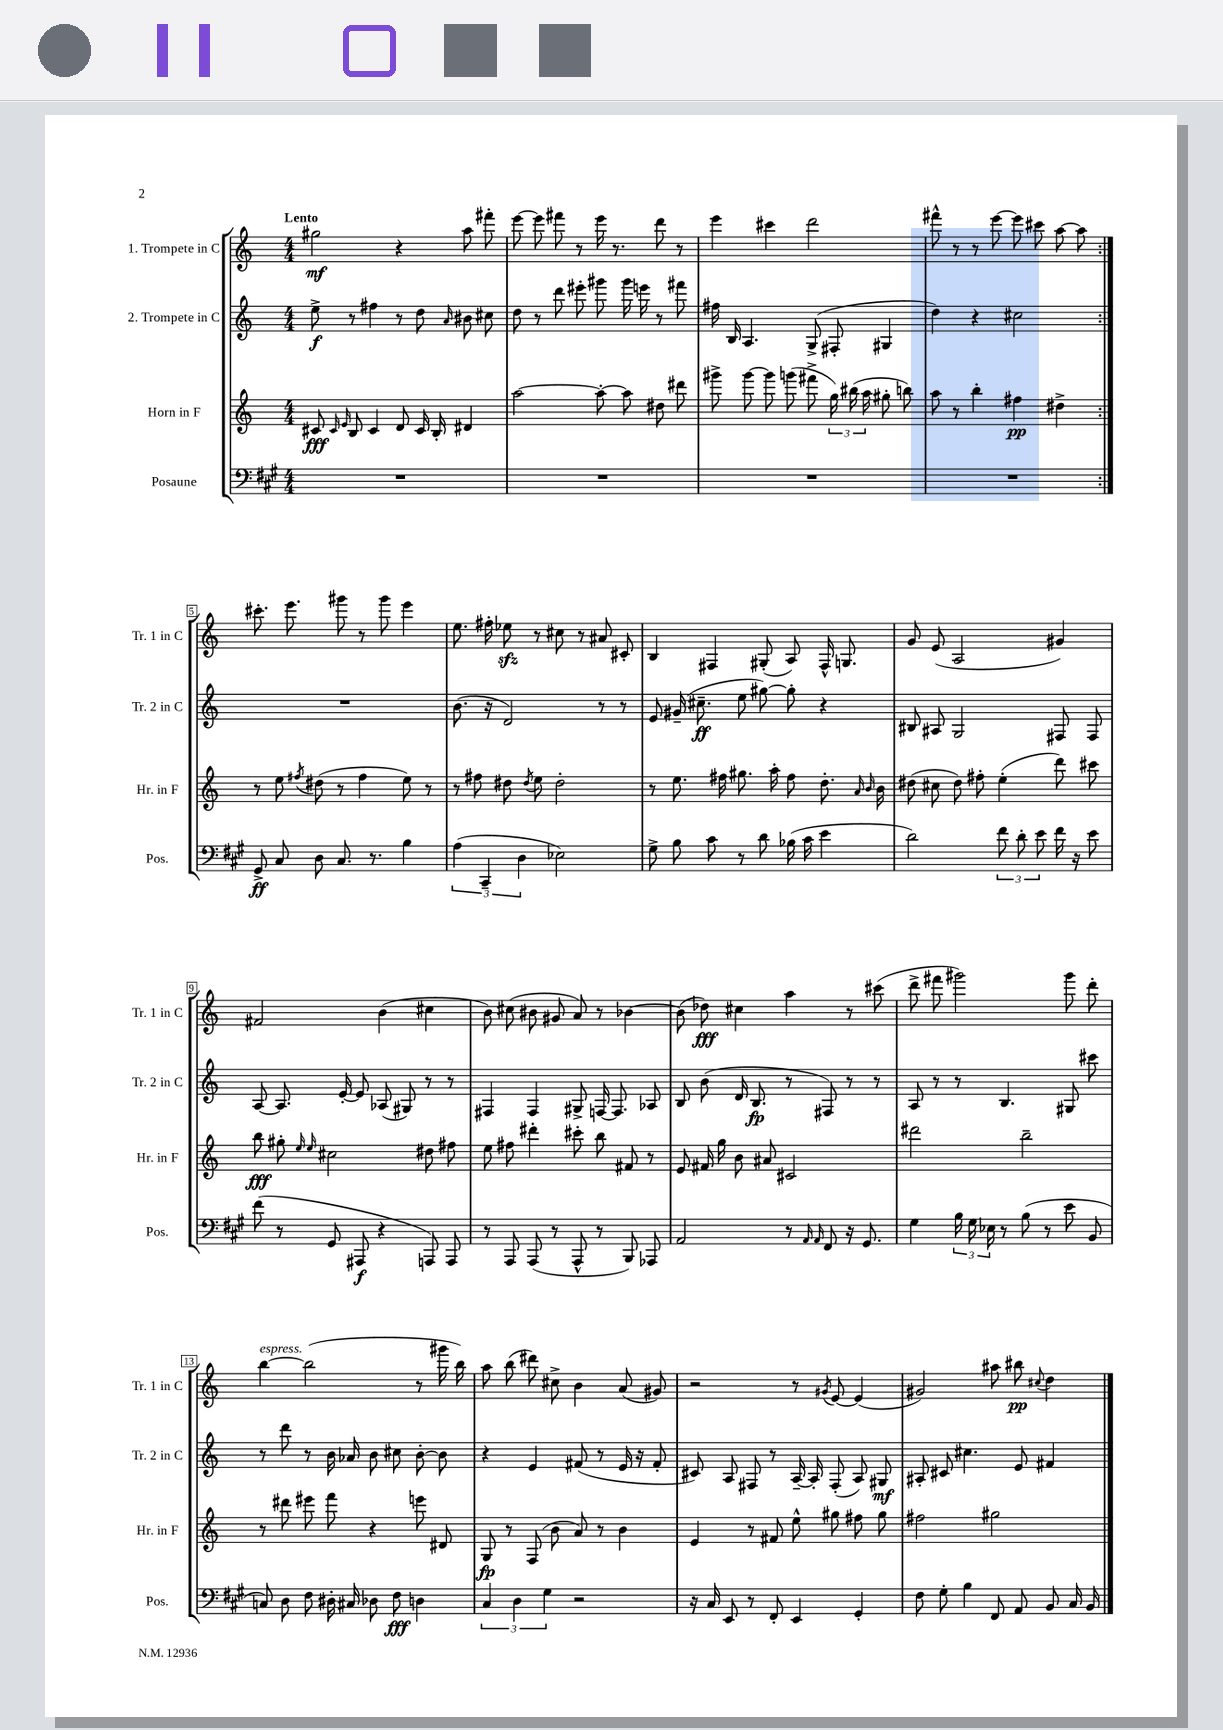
<<
\new StaffGroup <<
\new Staff = "s0" \with { instrumentName = "1. Trompete in C" shortInstrumentName = "Tr. 1 in C" } {
    \clef treble \key c \major \numericTimeSignature \time 4/4 \tempo "Lento"
    \autoBeamOff \repeat volta 2 { gis''2\mf r4 a''8 fis'''8-. |
    e'''8~ e'''8 fis'''8 r8 e'''16 r8. d'''8 r8 |
    e'''4 cis'''4 d'''2 |
    fis'''8-^ r8 r8 e'''8~ e'''8 cis'''8 a''8~ a''8 | }
    cis'''8.-. e'''8. gis'''8 r8 gis'''8 e'''4 |
    e''8. fis''16-. ees''8\sfz r8 cis''8 r8 ais'8 cis'8-. |
    b4 fis4 gis8-.( a8) fis16-^ g8. |
    g'8 e'8( a2 gis'4) |
    fis'2 b'4( cis''4 |
    b'8) cis''8( bis'8 gis'8 a'8) r8 bes'4~ |
    bes'8( des''8\fff) cis''4 a''4 r8 cis'''8( |
    d'''8-> fis'''8 gis'''2) gis'''8 d'''8-. |
    b''4~^\markup { \italic "espress." } b''2( r8 gis'''16 b''16) |
    a''8 b''8( dis'''8) cis''8-> b'4 a'8( gis'8) |
    r2 r8 \acciaccatura { gis'8 } e'8~ e'4( |
    gis'2) ais''8 bis''8\pp \appoggiatura { cis''8 } d''4 \bar "|." |
}
\new Staff = "s1" \with { instrumentName = "2. Trompete in C" shortInstrumentName = "Tr. 2 in C" } {
    \clef treble \key c \major \numericTimeSignature \time 4/4
    \autoBeamOff \repeat volta 2 { e''8->\f r8 fis''4 r8 d''8 \grace { a'16 } bis'8 cis''8 |
    d''8 r8 d'''8 eis'''8-. gis'''8 gis'''16 e'''16 r8 fis'''8 |
    fis''16 b16 a4. g8->( fis8-. gis4 |
    d''4) r4 cis''2 | }
    R1 |
    b'8.( r16 d'2) r8 r8 |
    e'8 gis'16--( cis''8.--\ff e''8 gis''8~) gis''8-. r4 |
    bis8 ais8 g2 fis8 fis8 |
    a8~ a8. e'16~-. e'8 aes8( gis8) r8 r8 |
    fis4 fis4 gis8-> f16~ f8. aes8 |
    b8 b'8( d'16 b8.\fp r8 fis8) r8 r8 |
    a8 r8 r8 b4. gis8 cis'''8 |
    r8 d'''8 r8 b'16 aes'16 b'8 cis''8 b'8~-. b'8 |
    r4 e'4 fis'8( r8 e'16 r16 fis'8-. |
    cis'8) a8 fis8 r8 a16~-- a16-. fis8-.( a8) gis8\mf |
    ais8-. cis'8 cis''4. e'8 fis'4 \bar "|." |
}
\new Staff = "s2" \with { instrumentName = "Horn in F" shortInstrumentName = "Hr. in F" } {
    \clef treble \key c \major \numericTimeSignature \time 4/4
    \autoBeamOff \repeat volta 2 { cis'8\fff \grace { cis'16 e'16 } b8 cis'4 d'8 cis'16 b16-. dis'4 |
    a''2~ a''8~-. a''8 dis''8 dis'''8 |
    gis'''8-> gis'''8~ gis'''8 g'''8( fis'''8-> \tuplet 3/2 { g''16) bis''16( a''16 } gis''8-. b''8) |
    a''8 r8 b''4-. fis''4\pp dis''4-> | }
    r8 e''8 \acciaccatura { fis''8 } dis''8( r8 fis''4 e''8) r8 |
    r8 fis''8 dis''8 \acciaccatura { dis''8 } e''8 dis''2-. |
    r8 e''8. fis''16 gis''8. a''16-. fis''8 d''8.-. \grace { a'16 b'16 } b'16 |
    dis''8( cis''8 dis''8) fis''8-. e''4-.( d'''8) cis'''8 |
    b''8\fff gis''8-. \grace { e''16 e''16 } cis''2 dis''8 fis''8 |
    e''8 fis''8 dis'''4-. cis'''8-. b''8 fis'8 r8 |
    e'8 fis'16 g''16 b'8 ais'8 cis'2 |
    dis'''2 b''2-- |
    r8 dis'''8 eis'''8 f'''8 r4 e'''8 dis'8 |
    g8\fp r8 f8( b'8 a'8) r8 b'4 |
    e'4 r8 fis'8 e''8-^ gis''8 fis''8 gis''8 |
    fis''2 gis''2 \bar "|." |
}
\new Staff = "s3" \with { instrumentName = "Posaune" shortInstrumentName = "Pos." } {
    \clef bass \key a \major \numericTimeSignature \time 4/4
    \autoBeamOff \repeat volta 2 { R1 |
    R1 |
    R1 |
    R1 | }
    gis,8->\ff cis8 d8 cis8. r8. b4 |
    \tuplet 3/2 { a4( cis,4-- d4 } ees2) |
    gis8-> b8 cis'8 r8 d'8 bes16( cis'16 e'4 |
    d'2) \tuplet 3/2 { fis'8 d'8-. e'8 } fis'16 r16 e'8 |
    fis'8( r8 gis,8 ais,,8\f r4 a,,8) a,,8 |
    r8 a,,8 a,,8( r8 a,,8-^ r8 b,,8) aes,,8 |
    a,2 r8 \grace { a,16 a,16 } fis,8 r16 gis,8. |
    gis4 \tuplet 3/2 { b16 gis16 ees16 } r8 b8( r8 e'8 b,8 |
    c8) d8 fis8 dis16-. cis16 des8 fis8\fff d4 |
    \tuplet 3/2 { cis4 d4 gis4 } r2 |
    r16 cis16 e,8 r8 fis,8-. e,4 gis,4-. |
    fis8 gis8-. b4 fis,8 a,8 b,8 cis16 b,16 \bar "|." |
}
>>
>>
\layout { \context { \Score \override BarNumber.stencil = #(make-stencil-boxer 0.1 0.3 ly:text-interface::print) } }
